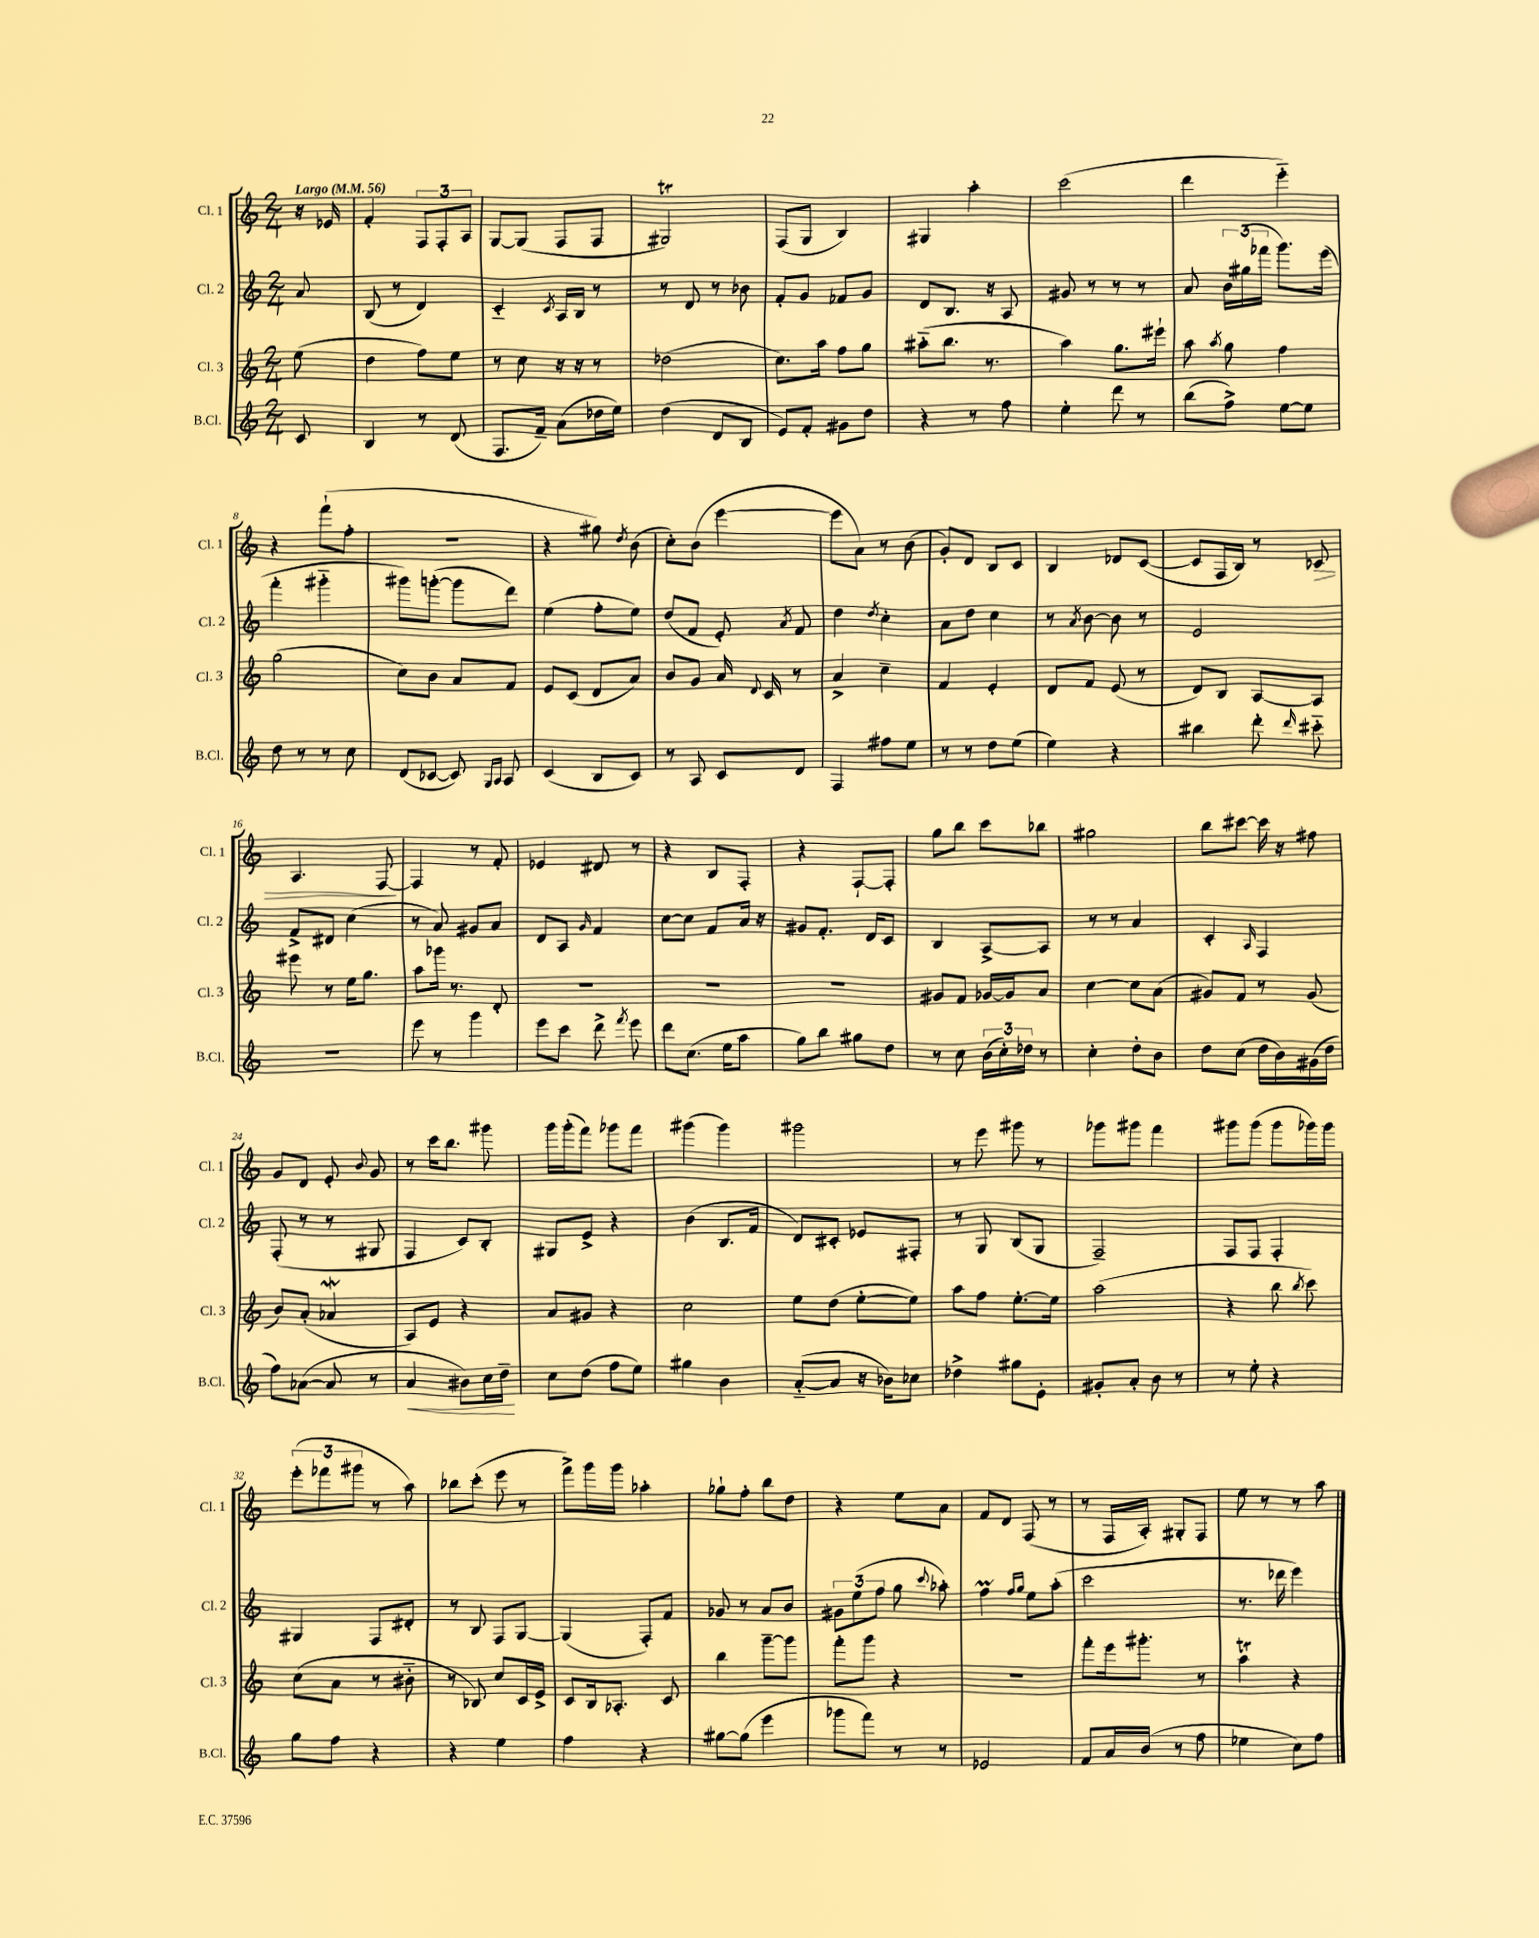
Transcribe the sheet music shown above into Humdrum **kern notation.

**kern	**kern	**kern	**kern
*staff4	*staff3	*staff2	*staff1
*clefG2	*clefG2	*clefG2	*clefG2
*k[]	*k[]	*k[]	*k[]
*M2/4	*M2/4	*M2/4	*M2/4
*MM56	*MM56	*MM56	*MM56
8c	(8ee	8a	16r
.	.	.	16e-
=	=	=	=
4B	4dd	(8B	4f'
.	.	8r	.
8r	8ff)	4d)	12F
.	.	.	12F'
(8d	8ee	.	.
.	.	.	12A
=	=	=	=
8.F	8r	4c'~	[8G
.	8cc	.	(8G]
16f~)	.	.	.
.	.	8qc	.
(8a	16r	16A	8F
.	16r	16B	.
16dd-	8r	8r	8F
16ee)	.	.	.
=	=	=	=
(4dd	(2dd-	8r	2G#)
.	.	8d	.
8d	.	8r	.
8B	.	8b-	.
=	=	=	=
8e)	8.cc)	8f'	(8F
8f'	.	8g	8G
.	16aa	.	.
8g#	8ff	8f-	4B)
8dd	8gg	8g	.
=	=	=	=
4r	(8aa#'~	8d	4G#
.	8.bb	8.B	.
8r	.	.	4aa'
.	8.r	16r	.
8ff	.	8A	.
=	=	=	=
4ee'	4aa)	8g#	(2ccc
.	.	8r	.
8ddd	8.gg	8r	.
8r	.	8r	.
.	16eee#`	.	.
=	=	=	=
(8bb	8aa	8a	4ddd
.	8qaa	.	.
8ff^)	8gg	24b	.
.	.	(24gg#	.
.	.	24fff-	.
[8ee	4ff	8.ggg)	4eee'~)
8ee]	.	.	.
.	.	(16eee	.
=	=	=	=
8dd	(2gg	4fff'	4r
8r	.	.	.
8r	.	4ggg#'~	(8fff`
8cc	.	.	8ff'
=	=	=	=
(8d	8cc)	8ggg#)	2r
[8c-	8b	([8ggg'	.
8c-])	8a	8ggg]	.
16qqG	.	.	.
16qqA	.	.	.
8A	8f	8ddd)	.
=	=	=	=
(4c	8e	(4ee	4r
.	(8c	.	.
8B	8d	8ff'	8gg#)
.	.	.	8qdd
8c)	8a)	8ee)	(8b
=	=	=	=
8r	8b	(8dd	8cc')
8A	8g	8f	(8b
8c	16a	8e')	[4eee
.	8qqd	.	.
.	16c	.	.
.	.	8qa	.
8d	8r	8f	.
=	=	=	=
4F	4a^	4dd	8eee]
.	.	.	8a)
.	.	8qdd	.
8ff#	4cc~	4cc'	8r
8ee	.	.	(8b
=	=	=	=
8r	4f	8a	8g')
8r	.	8dd	8d
8dd	4e'	4cc	8B
(8ee	.	.	8c
=	=	=	=
4ee)	8d	8r	4B
.	.	8qa	.
.	8f	[8b	.
4r	(8e	8b]	8d-
.	8r	8r	([8c
=	=	=	=
4bb#	8d)	2e	8c]
.	8B	.	16F
.	.	.	16B)
8ddd'	[8A	.	8r
16qqddd	.	.	.
8ccc#'~	8A]	.	8c-
=	=	=	=
2r	8eee#	8f^	4.A
.	8r	8d#	.
.	16ee	(4cc	.
.	8.gg	.	.
.	.	.	[8F
=	=	=	=
8eee	8aa	8r	4F]
8r	16ggg-	8a)	.
.	8.r	.	.
4ggg	.	8g#	8r
.	8d'	8a	8f'
=	=	=	=
8eee	2r	8d	4e-
8ccc	.	8A	.
.	.	16qqg	.
8ddd^	.	4f	8d#
8qfff	.	.	.
8eee	.	.	8r
=	=	=	=
8ddd	2r	[8cc	4r
(8.cc	.	8cc]	.
.	.	8f	8B
16ee	.	.	.
8aa	.	16a	8F'
.	.	16r	.
=	=	=	=
8gg)	2r	8g#	4r
8bb	.	8.f'	.
8gg#	.	.	[8F`
.	.	16d	.
8dd	.	8c	8F']
=	=	=	=
8r	8g#	4B	8gg
8cc	8f	.	8bb
(24b	[16g-	[8A^	8ccc
24cc')	.	.	.
.	16g-]	.	.
24dd-	.	.	.
8r	8a	8A]	8bb-
=	=	=	=
4cc'	[4cc	8r	2gg#
.	.	8r	.
8dd'	8cc]	4a	.
8b	(8a	.	.
=	=	=	=
8dd	8g#)	4c'	8bb
(8cc	8f	.	[8ccc#
.	.	16qqA	.
16dd	8r	4F	16ccc#]
16b)	.	.	16r
(16g#	(8g#	.	8ff#
16dd	.	.	.
=	=	=	=
8ff)	8b)	(8F'	8g
([8a-	(8a'	8r	8d
8a-]	4a-	8r	8e'
.	.	.	8qqb
8r	.	8G#	8g
=	=	=	=
4a	8A)	4F	8r
.	8e	.	16ccc
.	.	.	8.bb
8b#)	4r	8c)	.
16cc	.	8B'	8ggg#
16dd~	.	.	.
=	=	=	=
8cc	8a	8G#	16ggg
.	.	.	(16ggg'
(8dd	8g#	8e^	8fff)
8ff	4r	4r	8ggg-
8ee)	.	.	8fff
=	=	=	=
4gg#	2cc	(4b	(4ggg#
4b	.	8.B	4ggg#)
.	.	16f	.
=	=	=	=
([8a'~	8ee	8d)	2ggg#
8a]	(8dd	8c#'	.
16r	[8ee'	8e-	.
16b-)	.	.	.
8cc-	8ee])	8F#'	.
=	=	=	=
4dd-^	8aa	8r	8r
.	8ff	8G	8eee
8gg#	[8.ee'	(8B	8ggg#
8e'	.	8G	8r
.	16ee]	.	.
=	=	=	=
8g#'	(2aa	2F~)	8ggg-
8a'	.	.	8ggg#
8b	.	.	4fff
8r	.	.	.
=	=	=	=
8r	4r	8F	8ggg#
8ee'	.	8F	(8ggg#
4r	8bb	4F'	8ggg#
.	8qbb	.	.
.	8ccc)	.	16ggg-)
.	.	.	16ggg-
=	=	=	=
8gg	(8cc	4G#	(12eee'
.	.	.	12fff-
8ff	8a	.	.
.	.	.	12ggg#
4r	8r	8F	8r
.	8b#'~	8d#'	8aa)
=	=	=	=
4r	8r	8r	8bb-
.	8B-)	8B	(8ccc'
4ee	8cc	8F	8eee
.	16c	[8G	8r
.	16e^	.	.
=	=	=	=
4ff	8c	(4G]	8fff^)
.	16B	.	16ggg
.	8.A-'	.	16ggg
4r	.	8F')	4aa-'
.	8c	8f	.
=	=	=	=
[8gg#	4bb	8g-	8gg-`
(8gg#]	.	8r	8ff'
4eee	[8ggg~	8a	8bb
.	8ggg]	8b	8dd
=	=	=	=
8ggg-	8fff'	12g#	4r
.	.	(12ee	.
8fff)	8ggg	.	.
.	.	12ff	.
8r	4r	8gg	8ee
.	.	8qqccc	.
8r	.	8aa-')	8a
=	=	=	=
2e-	2r	4ff	8f
.	.	.	8d
.	.	16qqff	.
.	.	16qqgg	.
.	.	8ee	(8F
.	.	(8aa'	8r
=	=	=	=
8f	8fff'	2ccc	8r
16a	16eee	.	16F
(16b	8.ggg#'	.	16A')
8r	.	.	8G#'
8ff	8r	.	8F
=	=	=	=
4ee-	4aa	8.r	8ee
.	.	.	8r
.	.	16ddd-	.
8cc)	4r	4eee)	8r
8ff	.	.	8aa
==	==	==	==
*-	*-	*-	*-
